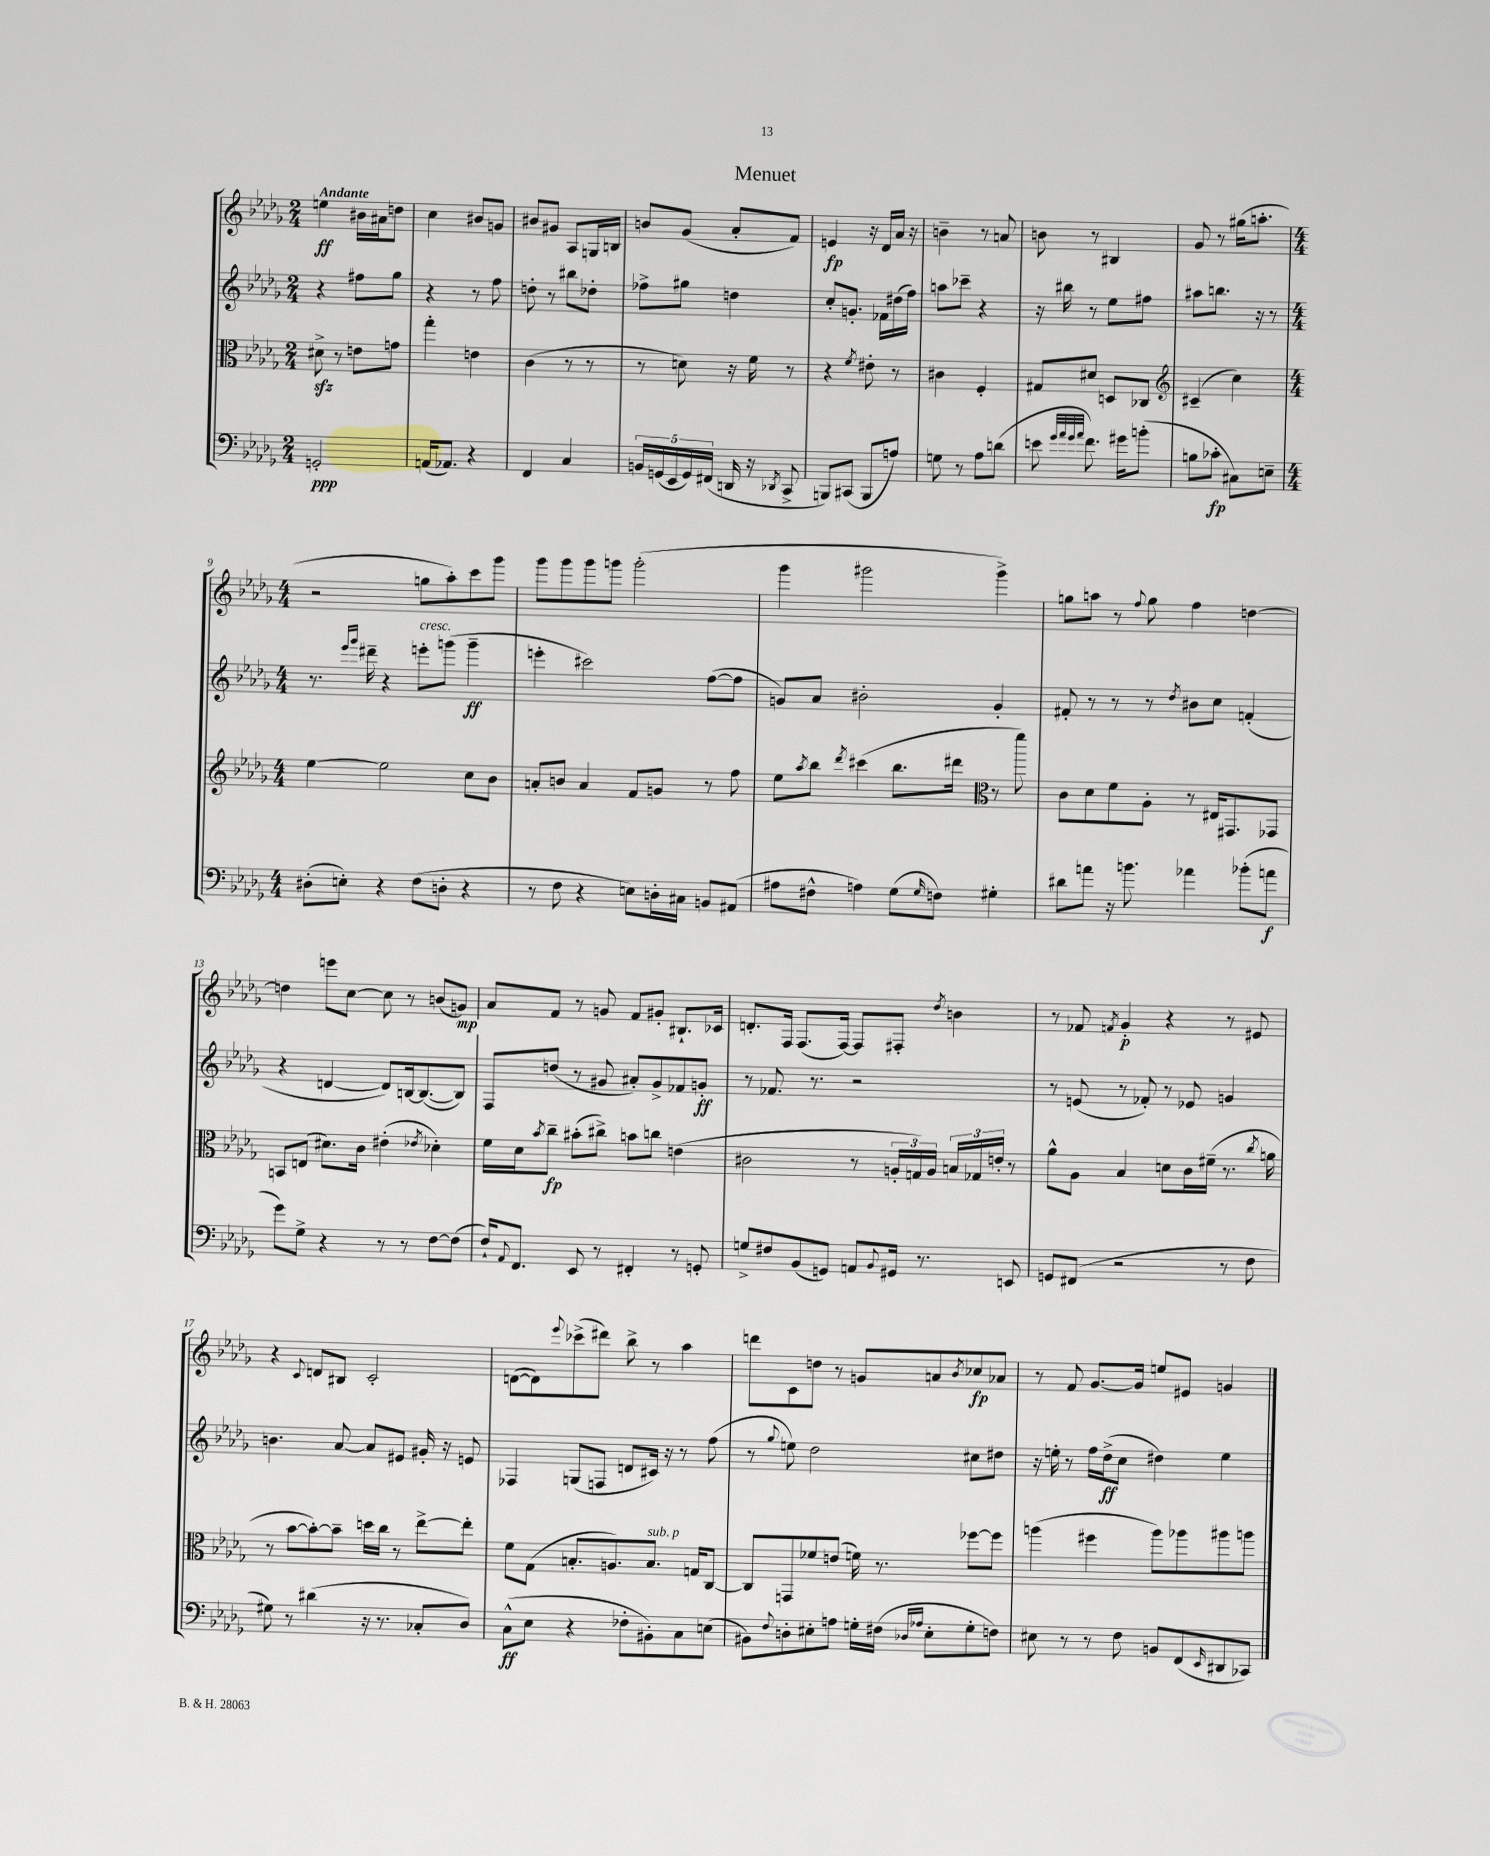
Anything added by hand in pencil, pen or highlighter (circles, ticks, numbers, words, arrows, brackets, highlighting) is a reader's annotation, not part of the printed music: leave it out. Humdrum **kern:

**kern	**kern	**kern	**kern
*staff4	*staff3	*staff2	*staff1
*clefF4	*clefC3	*clefG2	*clefG2
*k[b-e-a-d-g-]	*k[b-e-a-d-g-]	*k[b-e-a-d-g-]	*k[b-e-a-d-g-]
*M2/4	*M2/4	*M2/4	*M2/4
2GG'	8d#^	4r	4ee
.	8r	.	.
.	8e	8ff#	16b#
.	.	.	16a#
.	8g	8gg-	8dd
=	=	=	=
(16AA	4gg-'	4r	4cc
8.AA-)	.	.	.
4r	4e	8r	8b#
.	.	8ff	8g
=	=	=	=
4FF	(4c	8dd'	8b#
.	.	8r	8g#
4C	8r	8bb#	8A-
.	8r	8dd-'	16G
.	.	.	16B
=	=	=	=
20BB	8r	8ff-^	8b
(20GG	.	.	.
20EE-	.	.	.
.	8d)	8gg#	(8g-
20GG)	.	.	.
(20FF#	.	.	.
16DD	16r	4dd	8a-'
16r	16f	.	.
8qDD-	.	.	.
8CC^	8r	.	8f)
=	=	=	=
8BBB)	4r	8cc'	4e
(8CC#	.	8.g'	.
.	8qf	.	.
8BBB	8e#'	.	16r
.	.	16f-	16d-
8A)	8r	(16dd#	16a-
.	.	16ff)	16r
=	=	=	=
8G	4c#	8aa	4b~
8r	.	8ccc-~	.
8A-	4F'	4r	8r
(8d	.	.	8a
=	=	=	=
8e	8G#	16r	8b
.	.	16bb#	.
32qqg-	.	.	.
32qqa-	.	.	.
32qqg-	.	.	.
32qqa-	.	.	.
8.f)	8d#	8r	8r
.	8D	8ee-	4B#
16g#	.	.	.
(8b'	8C-	8ff#	.
=	=	=	=
*	*clefG2	*	*
8B	(4c#~	8aa#	8g-
8c-'	.	8.bb	8r
8C#)	4cc)	.	(16gg#
.	.	16r	8.aa'
8E~	.	8r	.
=	=	=	=
*M4/4	*M4/4	*M4/4	*M4/4
(8D#'	[4ee-	8.r	2r
8E')	.	.	.
.	.	16qqeee-	.
.	.	16qqggg-	.
.	.	16ddd#~	.
4r	2ee-]	4r	.
(8F	.	8eee'	8gg
8D'	.	(8ggg	8aa-')
4r	8cc	4ggg~	8ccc
.	8b-	.	8ggg-
=	=	=	=
8r	8a'	4eee'	8ggg-
8F	8b	.	8ggg-
4r	4a	2ccc#)	8ggg-
.	.	.	8ggg
8E)	8f	.	(2ggg'
16D'	8g	.	.
16C#	.	.	.
8BB	8r	([8ff	.
(8AA#	8ff	8ff]	.
=	=	=	=
8A#	8ee-	8g)	4ggg-
.	8qaa-	.	.
8F#^^	8bb-	8a-	.
.	8qddd-	.	.
4A)	(4ccc#	2b#'	2ggg#
(8G-	8.bb-	.	.
16qqG-	.	.	.
8F)	.	.	.
.	16ddd#	.	.
4G#'	8r	4g'	4ggg#^)
.	8fff)	.	.
=	=	=	=
*	*clefC3	*	*
8d#	8c	8f#'	8gg
8a	8d-	8r	8aa
16r	8f	8r	8r
8.b	.	.	.
.	.	.	8qqff
.	8A-'	8r	8gg
.	.	8qdd-	.
4a-	8r	8b#	4ff
.	16E#	8cc	.
.	8.GG#	.	.
(8b-'	.	(4f'	[4dd
8a	8GG-	.	.
=	=	=	=
8g-)	8BB	4r	4dd]
8G-^	(8E	.	.
4r	8.d#)	[4d	8eee
.	.	.	[8cc
.	16c	.	.
8r	(4e#'	8d])	8cc]
8r	.	[16B	8r
.	.	(8.B_	.
.	8qe-	.	.
[8F	4d-')	.	(8b
(8F]	.	8B])	8g)
=	=	=	=
16F`)	16f	8F	8a-
8qqAA-	.	.	.
8.FF	16d-	.	.
.	8qb-	.	.
.	8cc~	(8dd	8f
8EE-	(8b#'	8r	8r
8r	8cc#^)	8g#	8g
4FF#'	8b	8a#')	8f
.	8cc	8g#^	8g#'
8r	(4e	8f-	8.B#`
8GG'	.	8g'	.
.	.	.	16c-
=	=	=	=
8G^	2c#	8r	8.d'
8F#	.	8.f-	.
.	.	.	16F
(8BB-	.	.	(8.F
.	.	8.r	.
8GG)	.	.	.
.	.	.	[16F)
8AA	8r	2r	8F]
8qqBB-	.	.	.
16GG#	24A'	.	8F#'
.	24G)	.	.
8.r	.	.	.
.	24A	.	.
.	.	.	8qdd-
.	24B	.	4b
.	24G-	.	.
.	24e'	.	.
8EE	8r	.	.
=	=	=	=
8GG	8a-^^	8r	8r
(8FF#	8A-	(8e	8f-
.	.	.	8qf
2r	4B-	8r	4g-'
.	.	8f-')	.
.	8d	8r	4r
.	16c	8e-	.
.	(16f#~	.	.
8r	8.r	4g	8r
8F	.	.	8e#
.	8qcc	.	.
.	16a	.	.
=	=	=	=
8G#)	8r	4.b	4r
8r	[8b-	.	.
.	.	.	8qqc
(4d#	8b-'_)	.	8d
.	8b-~]	[8a-	8B#
16r	16dd	8a-]	2c'
8.r	16cc	.	.
.	8r	8e#	.
8C-'	[8ee-^	16g#'	.
.	.	16r	.
8D-)	8ee-']	8e	.
=	=	=	=
(8C^^	8f	4F-	([8d
8E-	(8G-	.	8d])
.	.	.	8qqeee-
4r	8.B'	(8G	(8ccc-^
.	.	8F	8ddd#)
.	8.A)	.	.
8F-'	.	8d	8bb-^
8BB#')	8.B	16c#)	8r
.	.	16r	.
8C	.	8r	4aa-
.	16G	.	.
(8E	[8C	(8ff	.
=	=	=	=
8BB#)	8C]	8r	8ddd
8qqF	.	8qqgg-	.
8D'	8GG	8ee)	8c
8E#'	8f-	2dd-	8dd
8A	(8e	.	8r
16G'	16f)	.	8g
(16F#	8.r	.	.
16qqD-	.	.	.
16qqA-	.	.	.
8E#'	.	.	8a
.	.	.	8qb-
8G'	[8ff-	8cc#	8cc-
8F)	8ff-]	8dd#	8a-
=	=	=	=
8E#	(4aa	16r	8r
.	.	16ee'	.
8r	.	8r	8f
8r	4ff#	16ff	[8.g-
.	.	(16dd-^	.
8F	.	8cc	.
.	.	.	16g-]
8BB	8aa)	4dd#)	8ee
(8FF	8aa-	.	8e#
16qqEE-	.	.	.
8DD#	8aa#	4ee	4g
8CC-)	8aa	.	.
==	==	==	==
*-	*-	*-	*-
